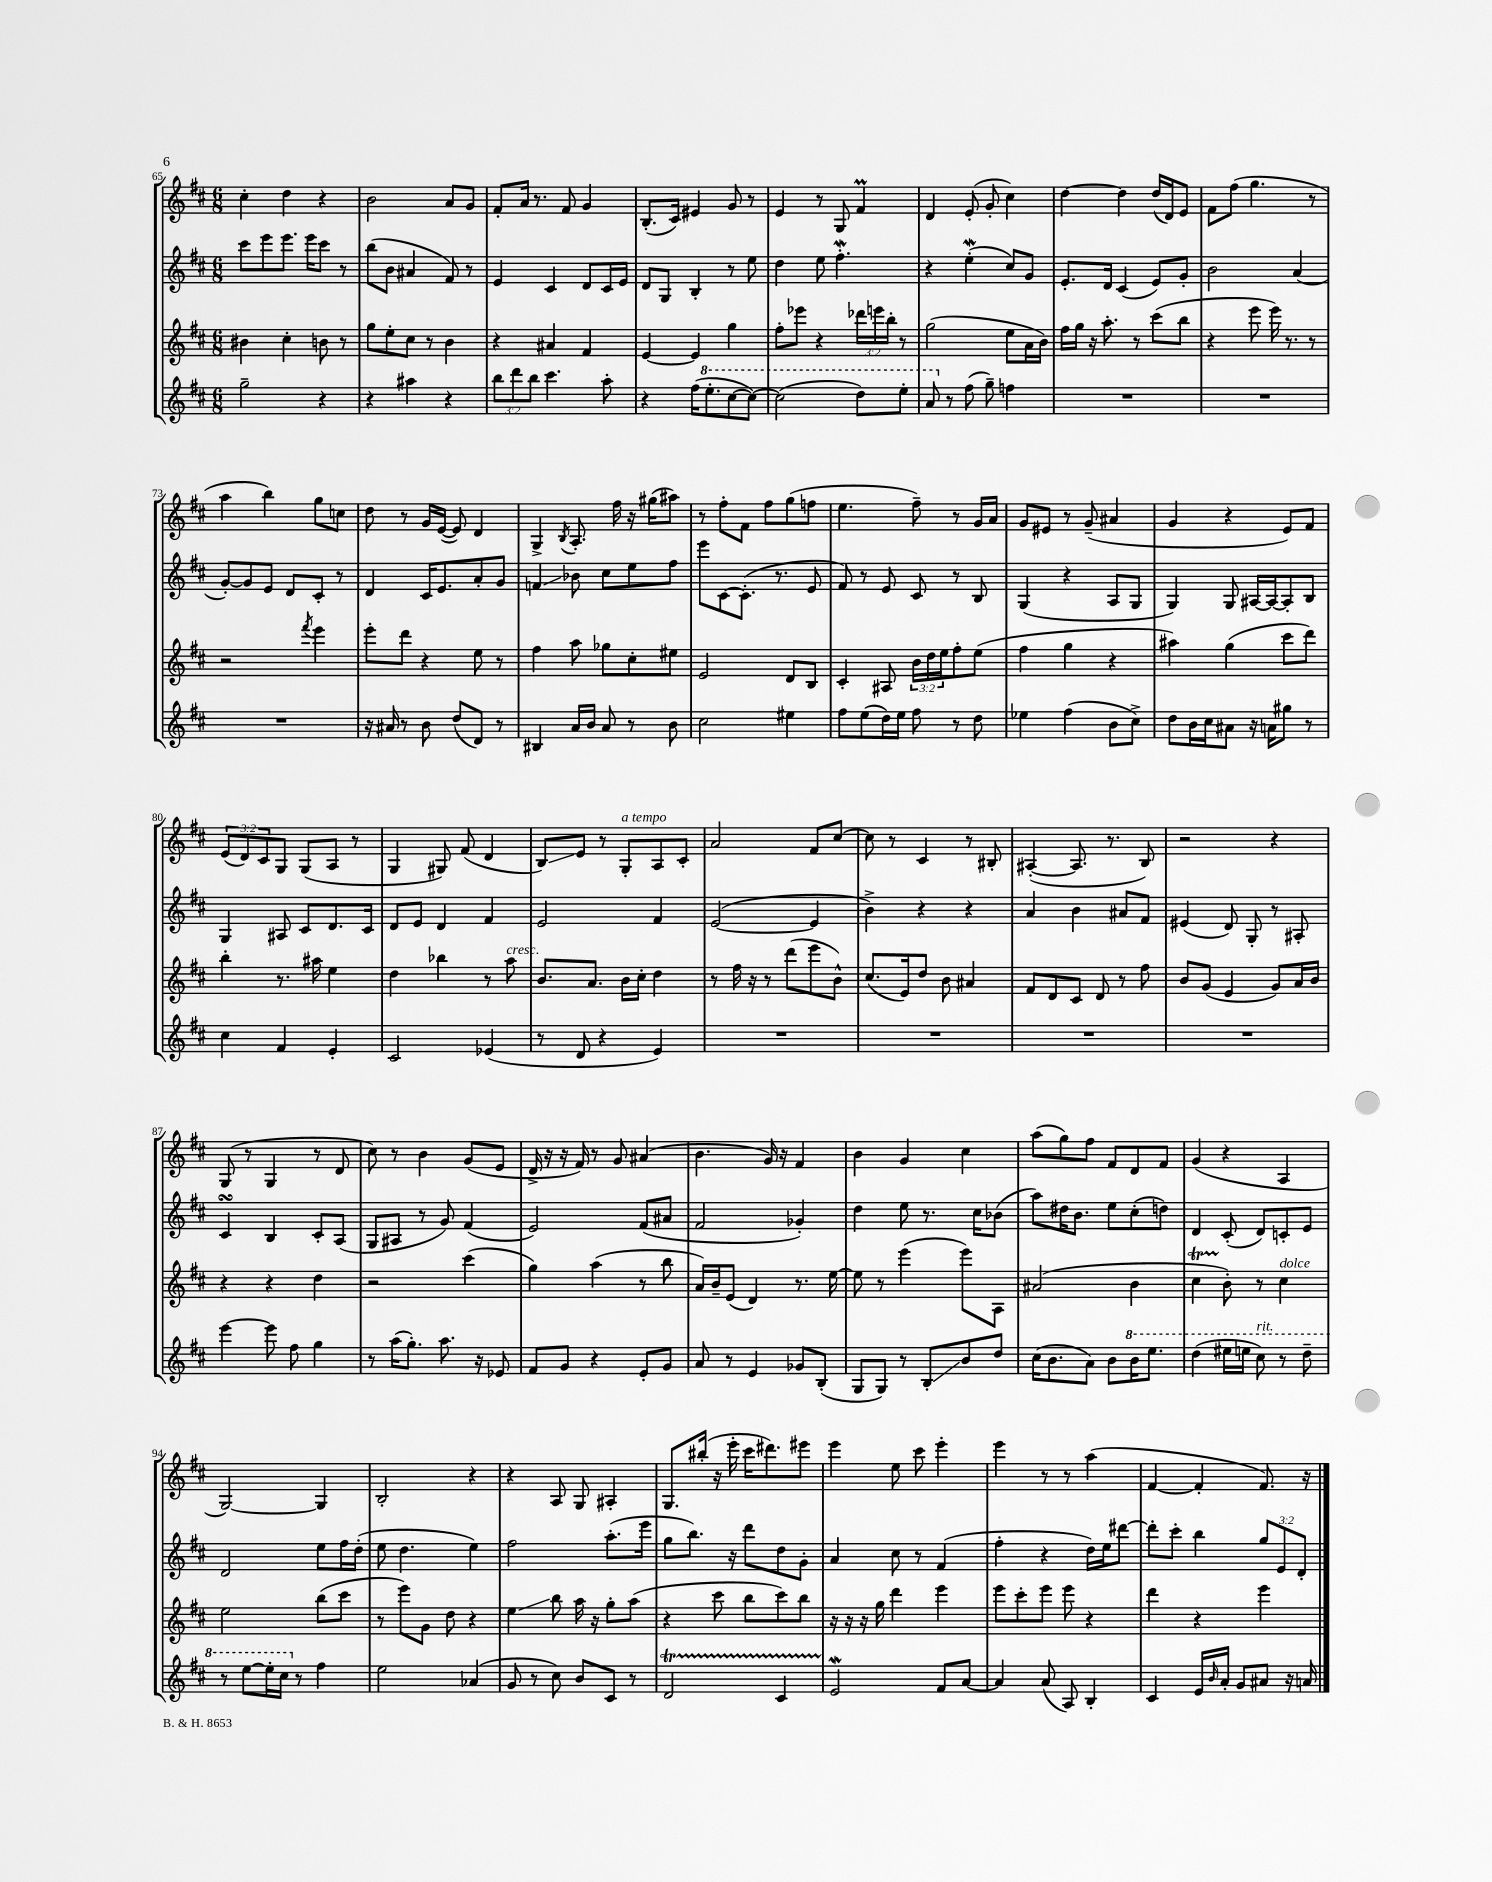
<<
\new StaffGroup <<
\new Staff = "s0" {
    \clef treble \key d \major \numericTimeSignature \time 6/8 \override Staff.TupletNumber.text = #tuplet-number::calc-fraction-text
    cis''4-. d''4 r4 |
    b'2 a'8 g'8 |
    fis'8-. a'16 r8. fis'8 g'4 |
    b8.-.( cis'16) eis'4 g'8 r8 |
    e'4 r8 g8 fis'4\prall |
    d'4 e'8-.( g'8-. cis''4) |
    d''4~ d''4 d''16( d'16) e'8 |
    fis'8 fis''8( g''4. r8 |
    a''4 b''4) g''8 c''8 |
    d''8 r8 g'16 e'16~( e'8) d'4 |
    g4-> \acciaccatura { b8 } a8.-. fis''16 r16 gis''16( ais''8) |
    r8 fis''8-. fis'8 fis''8 g''8( f''8 |
    e''4. fis''8--) r8 g'16 a'16 |
    g'8 eis'8 r8 g'8--( ais'4 |
    g'4 r4 e'8) fis'8 |
    \tuplet 3/2 { e'8( d'8) cis'8 } g8 g8( a8 r8 |
    g4 gis8) fis'8( d'4 |
    b8\glissando) e'8 r8 g8-.^\markup { \italic "a tempo" } a8 cis'8-. |
    a'2 fis'8 cis''8~ |
    cis''8 r8 cis'4 r8 bis8-. |
    ais4~-.( ais8. r8. b8) |
    r2 r4 |
    g8( r8 g4 r8 d'8 |
    cis''8) r8 b'4 g'8( e'8 |
    d'16-> r16 r16 fis'16) r8 g'8 ais'4( |
    b'4. g'16) r16 fis'4 |
    b'4 g'4 cis''4 |
    a''8( g''8) fis''8 fis'8 d'8 fis'8 |
    g'4( r4 a4 |
    g2~) g4 |
    b2-. r4 |
    r4 a8 g8 ais4-. |
    g8. bis''16-.( r16 e'''16-. cis'''16 dis'''8.) eis'''8 |
    e'''4 e''8 cis'''8 e'''4-. |
    e'''4 r8 r8 a''4( |
    fis'4~ fis'4-. fis'8.) r16 \bar "|." |
}
\new Staff = "s1" {
    \clef treble \key d \major \numericTimeSignature \time 6/8 \override Staff.TupletNumber.text = #tuplet-number::calc-fraction-text
    cis'''8 e'''8 e'''8. e'''16 cis'''8 r8 |
    b''8( b'8 ais'4 fis'8) r8 |
    e'4 cis'4 d'8 cis'16 e'16 |
    d'8 g8 b4-. r8 e''8 |
    d''4 e''8 fis''4.-.\mordent |
    r4 e''4-.\mordent( cis''8) g'8 |
    e'8.-. d'16 cis'4( e'8) g'8-. |
    b'2 a'4( |
    g'8~-.) g'8 e'8 d'8 cis'8-. r8 |
    d'4 cis'16 e'8. a'8-. g'8 |
    f'4\glissando bes'8 cis''8 e''8 fis''8 |
    e'''8 cis'8~ cis'8.-.( r8. e'8 |
    fis'8) r8 e'8 cis'8 r8 b8 |
    g4( r4 a8 g8 |
    g4) g8 ais16~ ais16~ ais8-. b8 |
    g4 ais8 cis'8 d'8. cis'16 |
    d'8 e'8 d'4 fis'4 |
    e'2 fis'4 |
    e'2~( e'4 |
    b'4->) r4 r4 |
    a'4 b'4 ais'8 fis'8 |
    eis'4( d'8) g8-. r8 ais8-. |
    cis'4\turn b4 cis'8-. a8( |
    g8 ais8 r8 g'8) fis'4( |
    e'2) fis'8( ais'8 |
    fis'2 ges'4-.) |
    d''4 e''8 r8. cis''16 bes'8( |
    a''8) dis''16 b'8. e''8 cis''8-.( d''8) |
    d'4 cis'8-.( d'8) c'8-. e'8 |
    d'2 e''8 fis''16 d''16-.( |
    e''8 d''4. e''4) |
    fis''2 a''8.-.( e'''16 |
    g''8 b''8.) r16 d'''8 d''8 g'8-. |
    a'4 cis''8 r8 fis'4( |
    fis''4-. r4 d''16) e''16 dis'''8~ |
    dis'''8-. cis'''8-. b''4 \tuplet 3/2 { g''8 e'8 d'8-. } \bar "|." |
}
\new Staff = "s2" {
    \clef treble \key d \major \numericTimeSignature \time 6/8 \override Staff.TupletNumber.text = #tuplet-number::calc-fraction-text
    bis'4 cis''4-. b'8 r8 |
    g''8 e''8-. cis''8 r8 b'4 |
    r4 ais'4 fis'4 |
    e'4~ e'4 g''4 |
    fis''8-. ees'''8 r4 \tuplet 3/2 { des'''16 e'''16 b''16-. } r8 |
    g''2( e''8 a'16 b'16) |
    fis''16 g''16 r16 a''8.-. r8 cis'''8( b''8 |
    r4 e'''8 e'''16) r8. r8 |
    r2 \acciaccatura { fis'''8 } e'''4 |
    e'''8-. d'''8 r4 e''8 r8 |
    fis''4 a''8 ges''8 cis''8-. eis''8 |
    e'2 d'8 b8 |
    cis'4-. ais8 \tuplet 3/2 { b'16 d''16 e''16 } fis''8-. e''8( |
    fis''4 g''4 r4 |
    ais''4) g''4( cis'''8 d'''8) |
    b''4-. r8. ais''16 e''4 |
    d''4 bes''4 r8 a''8^\markup { \italic "cresc." } |
    b'8. a'8. b'16 cis''16-. d''4 |
    r8 fis''16 r16 r8 d'''8( e'''8 b'8-^) |
    cis''8.( e'16) d''8 b'8 ais'4 |
    fis'8 d'8 cis'8 d'8 r8 fis''8 |
    b'8 g'8( e'4 g'8) a'16 b'16 |
    r4 r4 d''4 |
    r2 cis'''4( |
    g''4) a''4( r8 b''8 |
    a'16) b'16-- e'8( d'4) r8. e''16~ |
    e''8 r8 e'''4( e'''8) a8 |
    ais'2( b'4 |
    cis''4\startTrillSpan b'8-.\stopTrillSpan) r8 cis''4^\markup { \italic "dolce" } |
    e''2 b''8( cis'''8 |
    r8 e'''8) g'8 d''8 r4 |
    e''4\glissando b''8 a''16 r16 g''8-. a''8( |
    r4 cis'''8 b''8 cis'''8) b''8 |
    r16 r16 r16 g''16 d'''4 e'''4 |
    e'''8 cis'''8-. e'''8 e'''8 r4 |
    d'''4 r4 e'''4 \bar "|." |
}
\new Staff = "s3" {
    \clef treble \key d \major \numericTimeSignature \time 6/8 \override Staff.TupletNumber.text = #tuplet-number::calc-fraction-text
    g''2-- r4 |
    r4 ais''4 r4 |
    \tuplet 3/2 { b''8 d'''8 b''8 } cis'''4. a''8-. |
    r4 fis''16( \ottava #1 e'''8.-. cis'''8~ cis'''8~) |
    cis'''2( d'''8) e'''8-. |
    a''8 \ottava #0 r8 fis''8( g''8--) f''4 |
    R2. |
    R2. |
    R2. |
    r16 ais'16 r8 b'8 d''8( d'8) r8 |
    bis4 a'16 b'16 a'8 r8 b'8 |
    cis''2 eis''4 |
    fis''8 e''8( d''16) e''16 fis''8 r8 d''8 |
    ees''4 fis''4( b'8 cis''8->) |
    d''8 b'16 cis''16 ais'8 r16 a'16 gis''8 r8 |
    cis''4 fis'4 e'4-. |
    cis'2 ees'4( |
    r8 d'8 r4 e'4) |
    R2. |
    R2. |
    R2. |
    R2. |
    e'''4~ e'''8 fis''8 g''4 |
    r8 a''16( g''8.-.) a''8. r16 ees'8 |
    fis'8 g'8 r4 e'8-. g'8 |
    a'8 r8 e'4 ges'8 b8-.( |
    g8 g8) r8 b8-.\glissando b'8 d''8 |
    cis''16( b'8. a'8) b'8 \ottava #1 b''16 e'''8. |
    d'''4( eis'''16 e'''16 cis'''8^\markup { \italic "rit." }) r8 d'''8-- |
    r8 e'''8~ e'''16-. cis'''16 \ottava #0 r8 fis''4 |
    e''2 aes'4( |
    g'8 r8 cis''8) b'8 cis'8 r8 |
    d'2\startTrillSpan cis'4 |
    e'2\mordent\stopTrillSpan fis'8 a'8~ |
    a'4 a'8( a8) b4-. |
    cis'4 e'16 \grace { b'16 } a'16-. g'8 ais'8 r16 a'16 \bar "|." |
}
>>
>>
\layout { \context { \Score currentBarNumber = #65 } }
